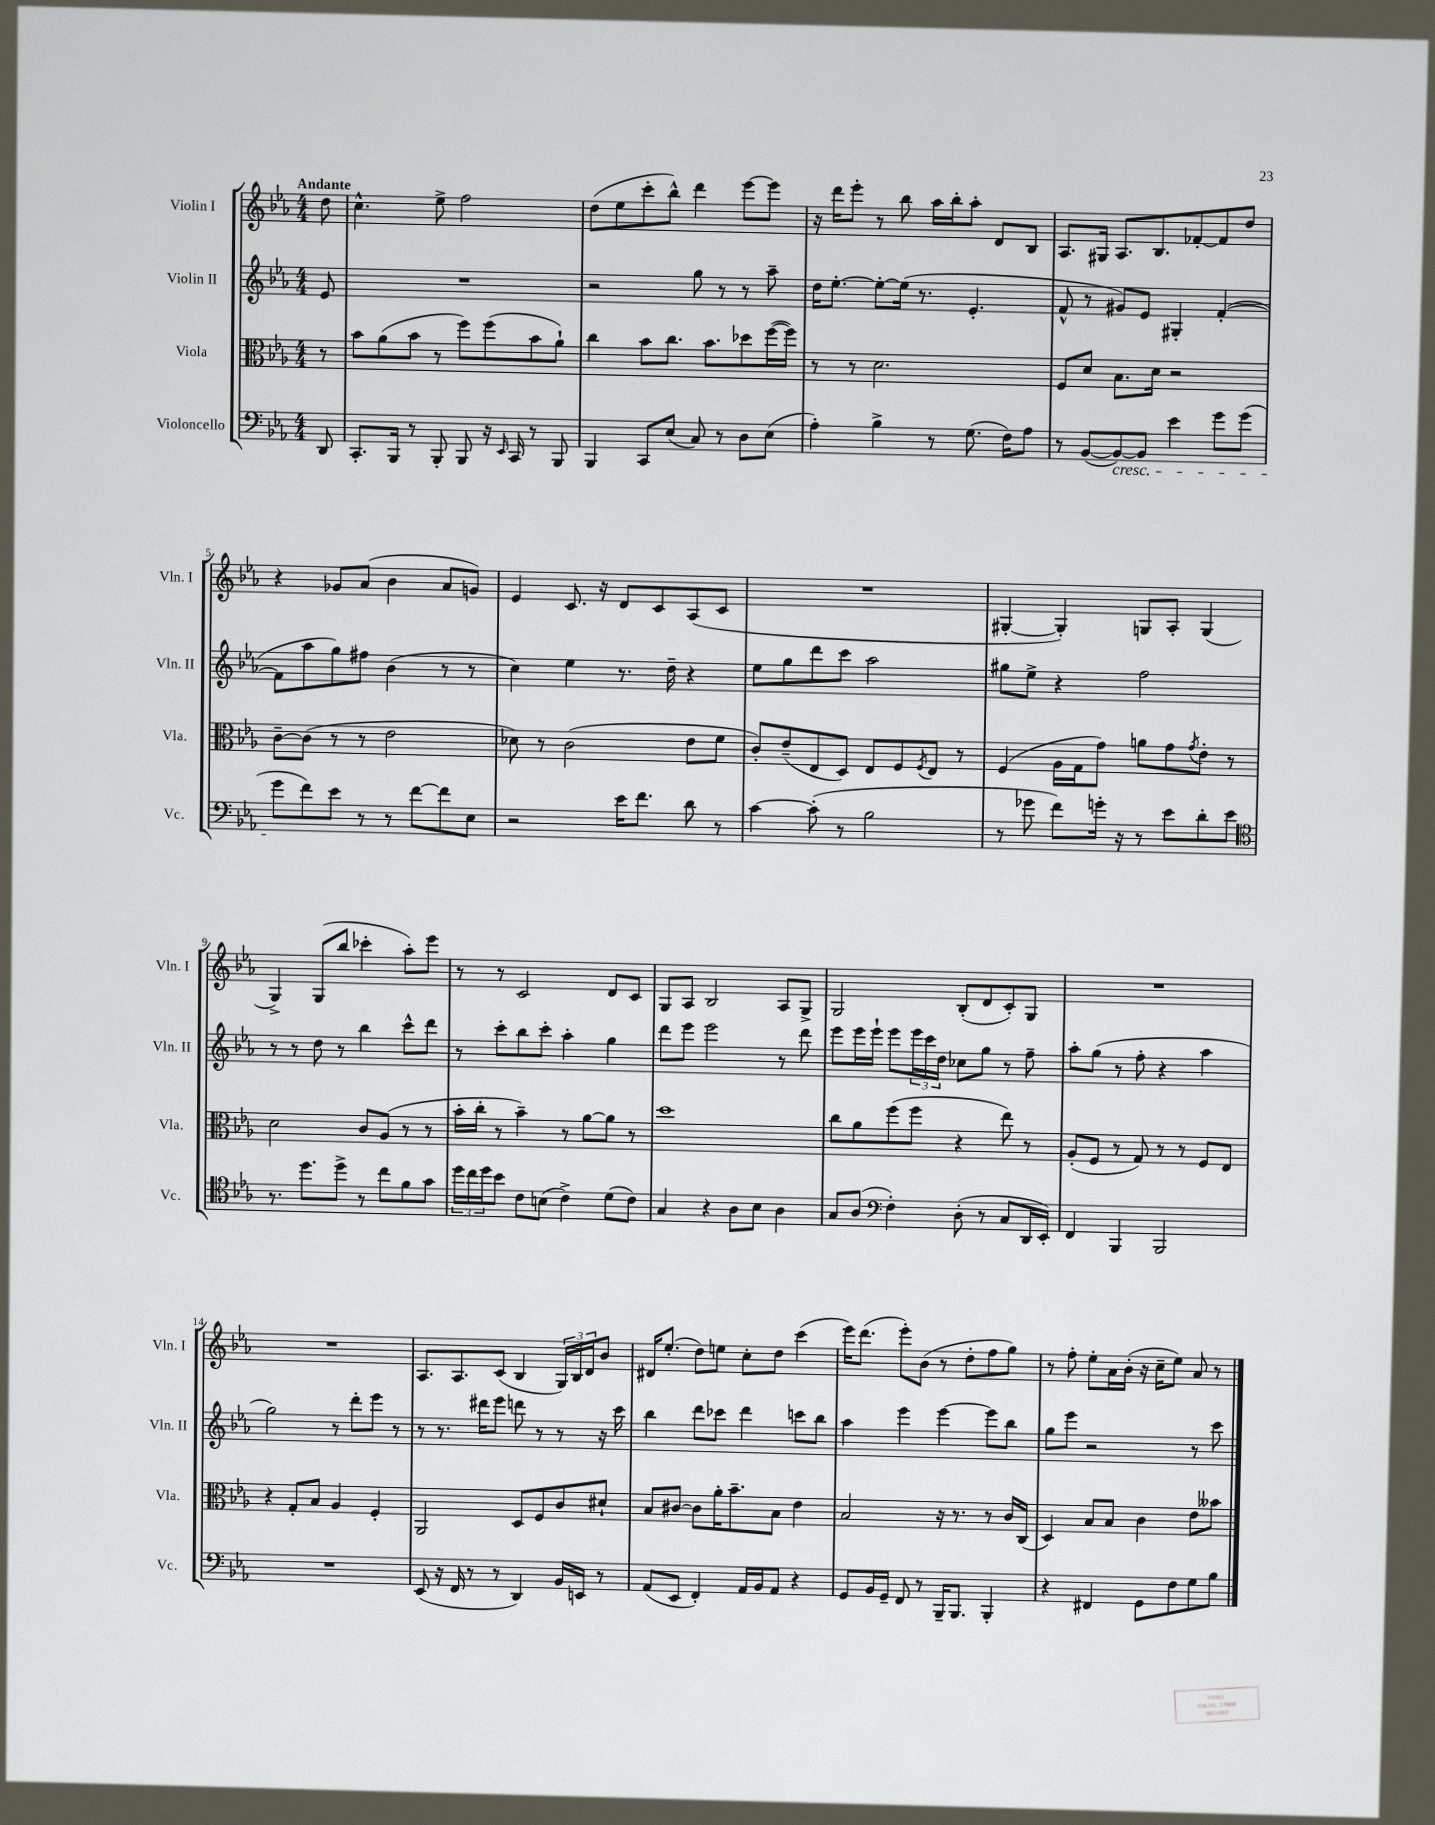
<<
\new StaffGroup <<
\new Staff = "s0" \with { instrumentName = "Violin I" shortInstrumentName = "Vln. I" } {
    \clef treble \key ees \major \numericTimeSignature \time 4/4 \partial 8 \tempo "Andante"
    d''8 |
    c''4.-^ ees''8-> f''2 |
    d''8( ees''8 c'''8-. bes''8-^) d'''4 ees'''8~ ees'''8 |
    r16 d'''16 ees'''8-. r8 bes''8 aes''16 bes''16-. aes''8-. d'8 bes8 |
    aes8. gis16 aes8. bes8. fes'8~-. fes'8 d''8 |
    r4 ges'8 aes'8( bes'4 aes'8 g'8) |
    ees'4 c'8. r16 d'8 c'8 aes8( c'8 |
    R1 |
    gis4~-. gis4-.) g8 aes8-. g4( |
    g4->) g8( bes''8 ces'''4-. aes''8-.) ees'''8 |
    r8 r8 c'2 d'8 c'8 |
    g8 aes8 bes2 aes8 g8-> |
    g2 bes8-.( d'8 c'8-.) g8 |
    R1 |
    R1 |
    aes8. aes8. c'8( bes4 \tuplet 3/2 { g16) bes16 d'16 } bes'8 |
    dis'16 ees''8.-.( d''8) e''8 c''8-. d''8 c'''4( |
    ees'''16) d'''8.( ees'''8-.) bes'8( r8 d''8-. f''8 g''8) |
    r8 f''8-. ees''8-. aes'16 bes'16-.( r16 c''16-- ees''8) aes'8 r8 \bar "|." |
}
\new Staff = "s1" \with { instrumentName = "Violin II" shortInstrumentName = "Vln. II" } {
    \clef treble \key ees \major \numericTimeSignature \time 4/4 \partial 8
    ees'8 |
    R1 |
    r2 g''8 r8 r8 aes''8-- |
    d''16 ees''8.~-. ees''8~-. ees''16( r8. ees'4.-. |
    f'8-^ r8 gis'8) ees'8 gis4-. f'4~-.( |
    f'8 aes''8 g''8) fis''8 bes'4( r8 r8 |
    c''4) ees''4 r8. d''16-- r4 |
    ees''8 g''8 d'''8 c'''8 aes''2 |
    gis''8 ees''8-> r4 f''2 |
    r8 r8 d''8 r8 bes''4 c'''8-^ d'''8 |
    r8 c'''8-. bes''8 c'''8-. aes''4-. g''4 |
    d'''8 ees'''8 ees'''2 r8 d'''8 |
    ees'''8 ees'''16 ees'''16-! ees'''8 \tuplet 3/2 { ees'''16 c'''16 d''16 } ces''8 g''8 r8 f''8-- |
    aes''8-. g''8( r8 f''8-. r4 aes''4 |
    g''2) r8 d'''8-. ees'''8 r8 |
    r8 r8. dis'''16 ees'''8 d'''8 r8 r8 r16 c'''16 |
    bes''4 d'''8 ces'''8 d'''4 c'''8 bes''8 |
    aes''4 ees'''4 ees'''4~ ees'''8 bes''8 |
    g''8 ees'''8 r2 r8 c'''8 \bar "|." |
}
\new Staff = "s2" \with { instrumentName = "Viola" shortInstrumentName = "Vla." } {
    \clef alto \key ees \major \numericTimeSignature \time 4/4 \partial 8
    r8 |
    bes'8 aes'8( bes'8 r8 f''8) f''8( bes'8 aes'8-!) |
    c''4 bes'8 c''8. bes'8. des''8 f''16~( f''16) |
    r8 r8 d'2. |
    f8 d'8 bes8. d'16 r2 |
    c'8~-- c'8( r8 r8 ees'2 |
    des'8) r8 c'2( ees'8 f'8 |
    c'8-.) ees'8--( ees8 d8) ees8 f8 \acciaccatura { f8 } ees8 r8 |
    f4( aes16 g16 g'8) a'8 g'8 \acciaccatura { g'8 } ees'8-. r8 |
    d'2 c'8 aes8( r8 r8 |
    bes'16-. c''16-. r8 bes'4--) r8 aes'8~ aes'8 r8 |
    d''1 |
    c''8 aes'8 f''8( f''8 r4 ees''8) r8 |
    aes8-.( f8 r8 g8) r8 r8 f8 ees8 |
    r4 g8-. bes8 aes4 f4-. |
    aes,2 d8 f8 c'8 dis'8-! |
    bes8 cis'8~ cis'8 aes'16-. bes'8.-- bes8 ees'4 |
    bes2 r16 r8. r8 c'16 c16( |
    d4) bes8 bes8 c'4 ees'8 beses'8 \bar "|." |
}
\new Staff = "s3" \with { instrumentName = "Violoncello" shortInstrumentName = "Vc." } {
    \clef bass \key ees \major \numericTimeSignature \time 4/4 \partial 8
    d,8 |
    c,8.-. bes,,16 r8 bes,,8-. bes,,8 r16 \grace { ees,16 } c,16 r8 bes,,8 |
    bes,,4 c,8 ees8( c8) r8 d8 ees8( |
    aes4-.) bes4-> r8 g8.( f16) aes8 |
    r8 bes,8~( bes,8~\cresc) bes,8 ees'4 g'8 g'8( |
    g'8\! f'8) ees'8 r8 r8 f'8~ f'8 ees8 |
    r2 ees'16 f'8. d'8 r8 |
    c'4~ c'8-.( r8 bes2 |
    r8 ges'8 f'8) g'16-. r16 r8 ees'8 d'8-. ees'8 |
    \clef tenor r8. d''8. d''8-> r8 c''8 f'8 g'8 |
    \tuplet 3/2 { d''16 c''16 d''16 } bes'8 c'8 b8( c'4->) d'8( c'8) |
    g4 r4 aes8 bes8 aes4 |
    g8 aes8( \clef bass f4-.) d8-.( r8 c8 d,16 ees,16-.) |
    f,4 bes,,4 bes,,2 |
    R1 |
    ees,8( r16 f,16 r8 r8 d,4) bes,16 e,16 r8 |
    aes,8( ees,8 f,4-.) aes,16 bes,16 aes,8 r4 |
    g,8 bes,16 g,16-- f,8 r8 bes,,16-- bes,,8. bes,,4-. |
    r4 fis,4 g,8 f8 g8 bes8 \bar "|." |
}
>>
>>
